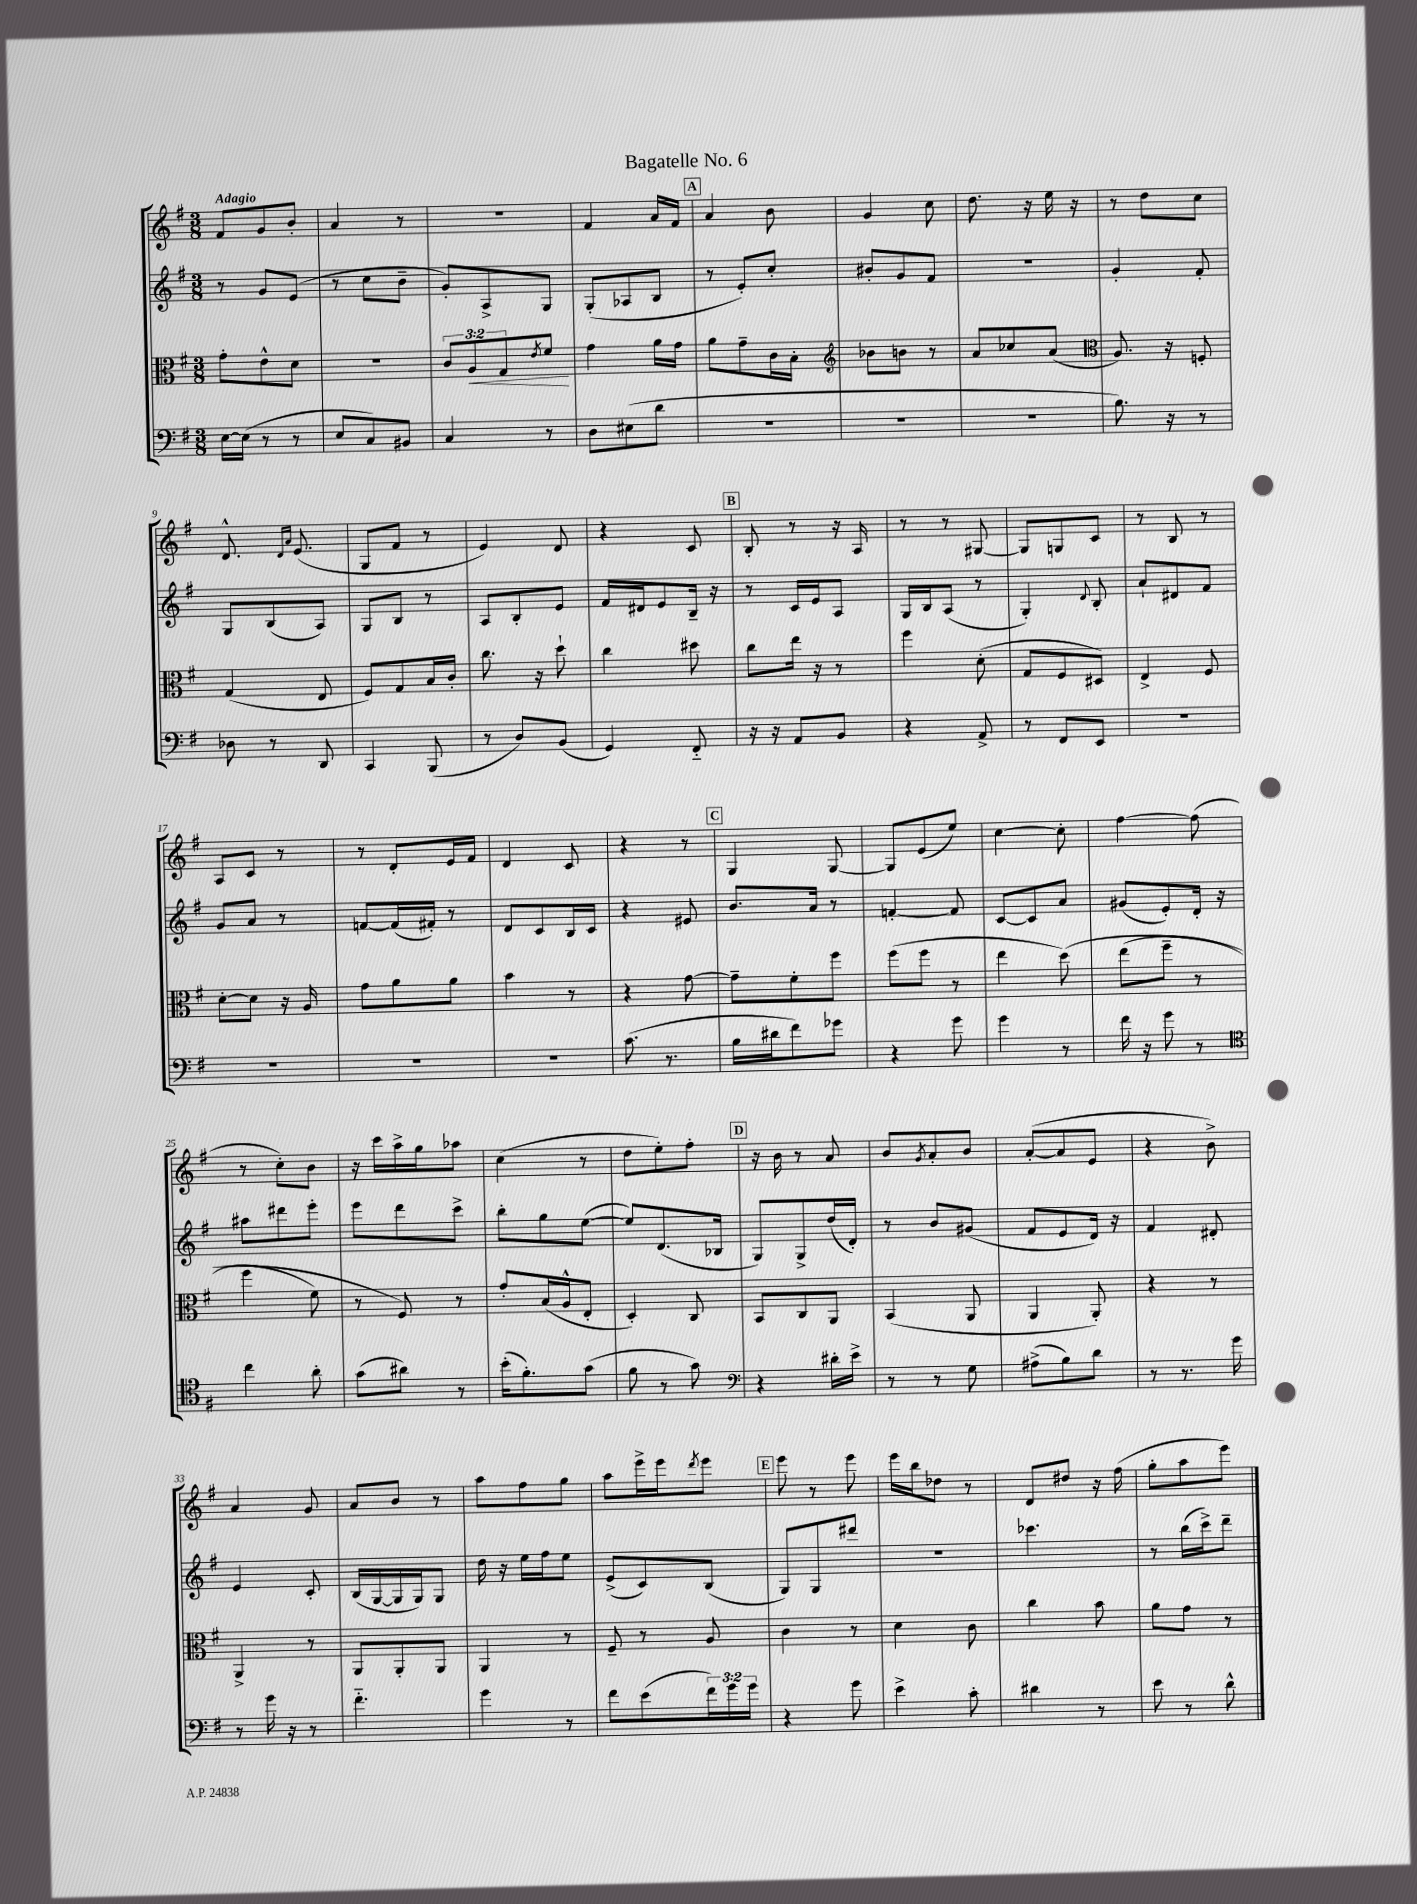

**kern	**kern	**kern	**kern
*staff4	*staff3	*staff2	*staff1
*clefF4	*clefC3	*clefG2	*clefG2
*k[f#]	*k[f#]	*k[f#]	*k[f#]
*M3/8	*M3/8	*M3/8	*M3/8
[16E	8g'	8r	8f#
(16E]	.	.	.
8r	8e^^	8g	8g
8r	8d	(8e	8b'
=	=	=	=
8E	4.r	8r	4a
8C)	.	8cc	.
8BB#	.	8b~	8r
=	=	=	=
4C	12c	8g')	4.r
.	12A	.	.
.	.	8A^	.
.	12G	.	.
.	8qe	.	.
8r	8f#	8G	.
=	=	=	=
8D	4g	(8G'	4f#
(8E#	.	8A-	.
8d	16a	8B	16a
.	16g	.	16f#
=	=	=	=
4.r	8a	8r	4a
.	8g~	8e')	.
.	16c	8cc'	8b
.	16B'	.	.
=	=	=	=
*	*clefG2	*	*
4.r	8b-	8b#'	4g
.	8b	8g	.
.	8r	8f#	8cc
=	=	=	=
4.r	8a	4.r	8.dd
.	8cc-	.	.
.	.	.	16r
.	(8a	.	16ee
.	.	.	16r
=	=	=	=
*	*clefC3	*	*
8.B)	8.A)	4g'	8r
.	.	.	8dd
16r	16r	.	.
8r	8F'	8f#'	8cc
=	=	=	=
8D-	(4G	8G	8.d^^
8r	.	(8B	.
.	.	.	16qqd
.	.	.	16qqa
.	.	.	(8.e
8DD	8E	8A)	.
=	=	=	=
4CC	8F#)	8G	8G
.	8G	8B	8f#
(8BBB	16B	8r	8r
.	16c'	.	.
=	=	=	=
8r	8.cc	8A	4e)
8D)	.	8B'	.
.	16r	.	.
(8BB	8dd`	8e	8d
=	=	=	=
4GG)	4cc	16f#	4r
.	.	16d#	.
.	.	8e	.
8FF#'~	8dd#	16B~	8c
.	.	16r	.
=	=	=	=
16r	8cc	8r	8B'
16r	.	.	.
8AA	16ee	16c	8r
.	16r	16e	.
8BB	8r	8A	16r
.	.	.	16A
=	=	=	=
4r	4ff#	16G	8r
.	.	16B	.
.	.	(8A	8r
8AA^	(8d'	8r	[8G#
=	=	=	=
8r	8G	4G')	8G#]
8FF#	8F#	.	8G
.	.	8qqd	.
8EE	8D#)	8B'	8c
=	=	=	=
4.r	4E^	8a`	8r
.	.	8d#	8B
.	8F#	8f#	8r
=	=	=	=
4.r	[8d'	8g	8A
.	8d]	8a	8c
.	16r	8r	8r
.	16A	.	.
=	=	=	=
4.r	8g	[8f	8r
.	8a	(16f]	8d'
.	.	16f#')	.
.	8a	8r	16e
.	.	.	16f#
=	=	=	=
4.r	4b	8d	4d
.	.	8c	.
.	8r	16B	8c
.	.	16c	.
=	=	=	=
(8.c	4r	4r	4r
8.r	.	.	.
.	[8g	8e#	8r
=	=	=	=
16B	8g~]	8.b	4G
16d#	.	.	.
8f#)	8f#'	.	.
.	.	16a	.
8g-	8ff#	8r	[8G
=	=	=	=
4r	(8ff#	[4f'	8G]
.	8ff#	.	(8e
8g	8r	8f]	8ee)
=	=	=	=
4g	4ee	[8c	[4cc
.	.	8c]	.
8r	&(8dd)	8a	8cc']
=	=	=	=
16f#	(8ee	(8g#	[4ff#
16r	.	.	.
8g	8ff#~	8e')	.
8r	8r	16d'	(8ff#]
.	.	16r	.
=	=	=	=
*clefC4	*	*	*
4cc	4ff#	8aa#	8r
.	.	8ddd#	8cc')
8a'	8f#)	8eee'	8b
=	=	=	=
(8g	8r	8eee	16r
.	.	.	16ccc
8a#)	8F#&)	8ddd	16aa^
.	.	.	16gg
8r	8r	8ccc^	8aa-
=	=	=	=
(16b'	8g'	8bb'	(4cc
8.f#')	.	.	.
.	(16B	8gg	.
.	16A^^	.	.
(8g	8E'	([8ee	8r
=	=	=	=
8f#	4D')	8ee])	8dd
8r	.	(8.d	8ee')
8g)	8C	.	8ff#'
.	.	16B-	.
=	=	=	=
*clefF4	*	*	*
4r	8BB	8G)	16r
.	.	.	16b
.	8C	8G^	8r
16d#'	8AA	(16dd	8a
16e^	.	16d')	.
=	=	=	=
8r	(4BB	8r	8b
.	.	.	8qg
8r	.	8b	8a'
8G	8AA	(8g#	8b
=	=	=	=
(8A#^	4AA	8f#	([8a'
8B)	.	8e	8a]
8d	8AA')	16d)	8e
.	.	16r	.
=	=	=	=
8r	4r	4f#	4r
8.r	.	.	.
.	8r	8d#'	8b^)
16g	.	.	.
=	=	=	=
8r	4AA^	4e	4a
16g	.	.	.
16r	.	.	.
8r	8r	8c'	8g
=	=	=	=
4.f#'~	8AA	(16B	8a
.	.	[16G	.
.	8AA'	16G]	8b
.	.	16G)	.
.	8AA	8G	8r
=	=	=	=
4g	4AA	16dd	8aa
.	.	16r	.
.	.	16ee	8ff#
.	.	16ff#	.
8r	8r	8ee	8gg
=	=	=	=
8f#	8F#~	(8e^	8aa
(8e	8r	8c)	16eee^
.	.	.	16eee
.	.	.	8qddd
24f#)	8A	(8B	8eee
24g	.	.	.
24g	.	.	.
=	=	=	=
4r	4c	8G)	8eee
.	.	8G	8r
8g	8r	8ddd#	8eee
=	=	=	=
4e^	4d	4.r	16eee
.	.	.	16bb
.	.	.	8dd-
8c'	8c	.	8r
=	=	=	=
4d#	4cc	4.ccc-	8d
.	.	.	8dd#
8r	8b	.	16r
.	.	.	(16ff#
=	=	=	=
8e	8a	8r	8gg'
8r	8g	(16bb	8aa
.	.	16ccc^)	.
8d^^	8r	8ddd~	8eee)
==	==	==	==
*-	*-	*-	*-
